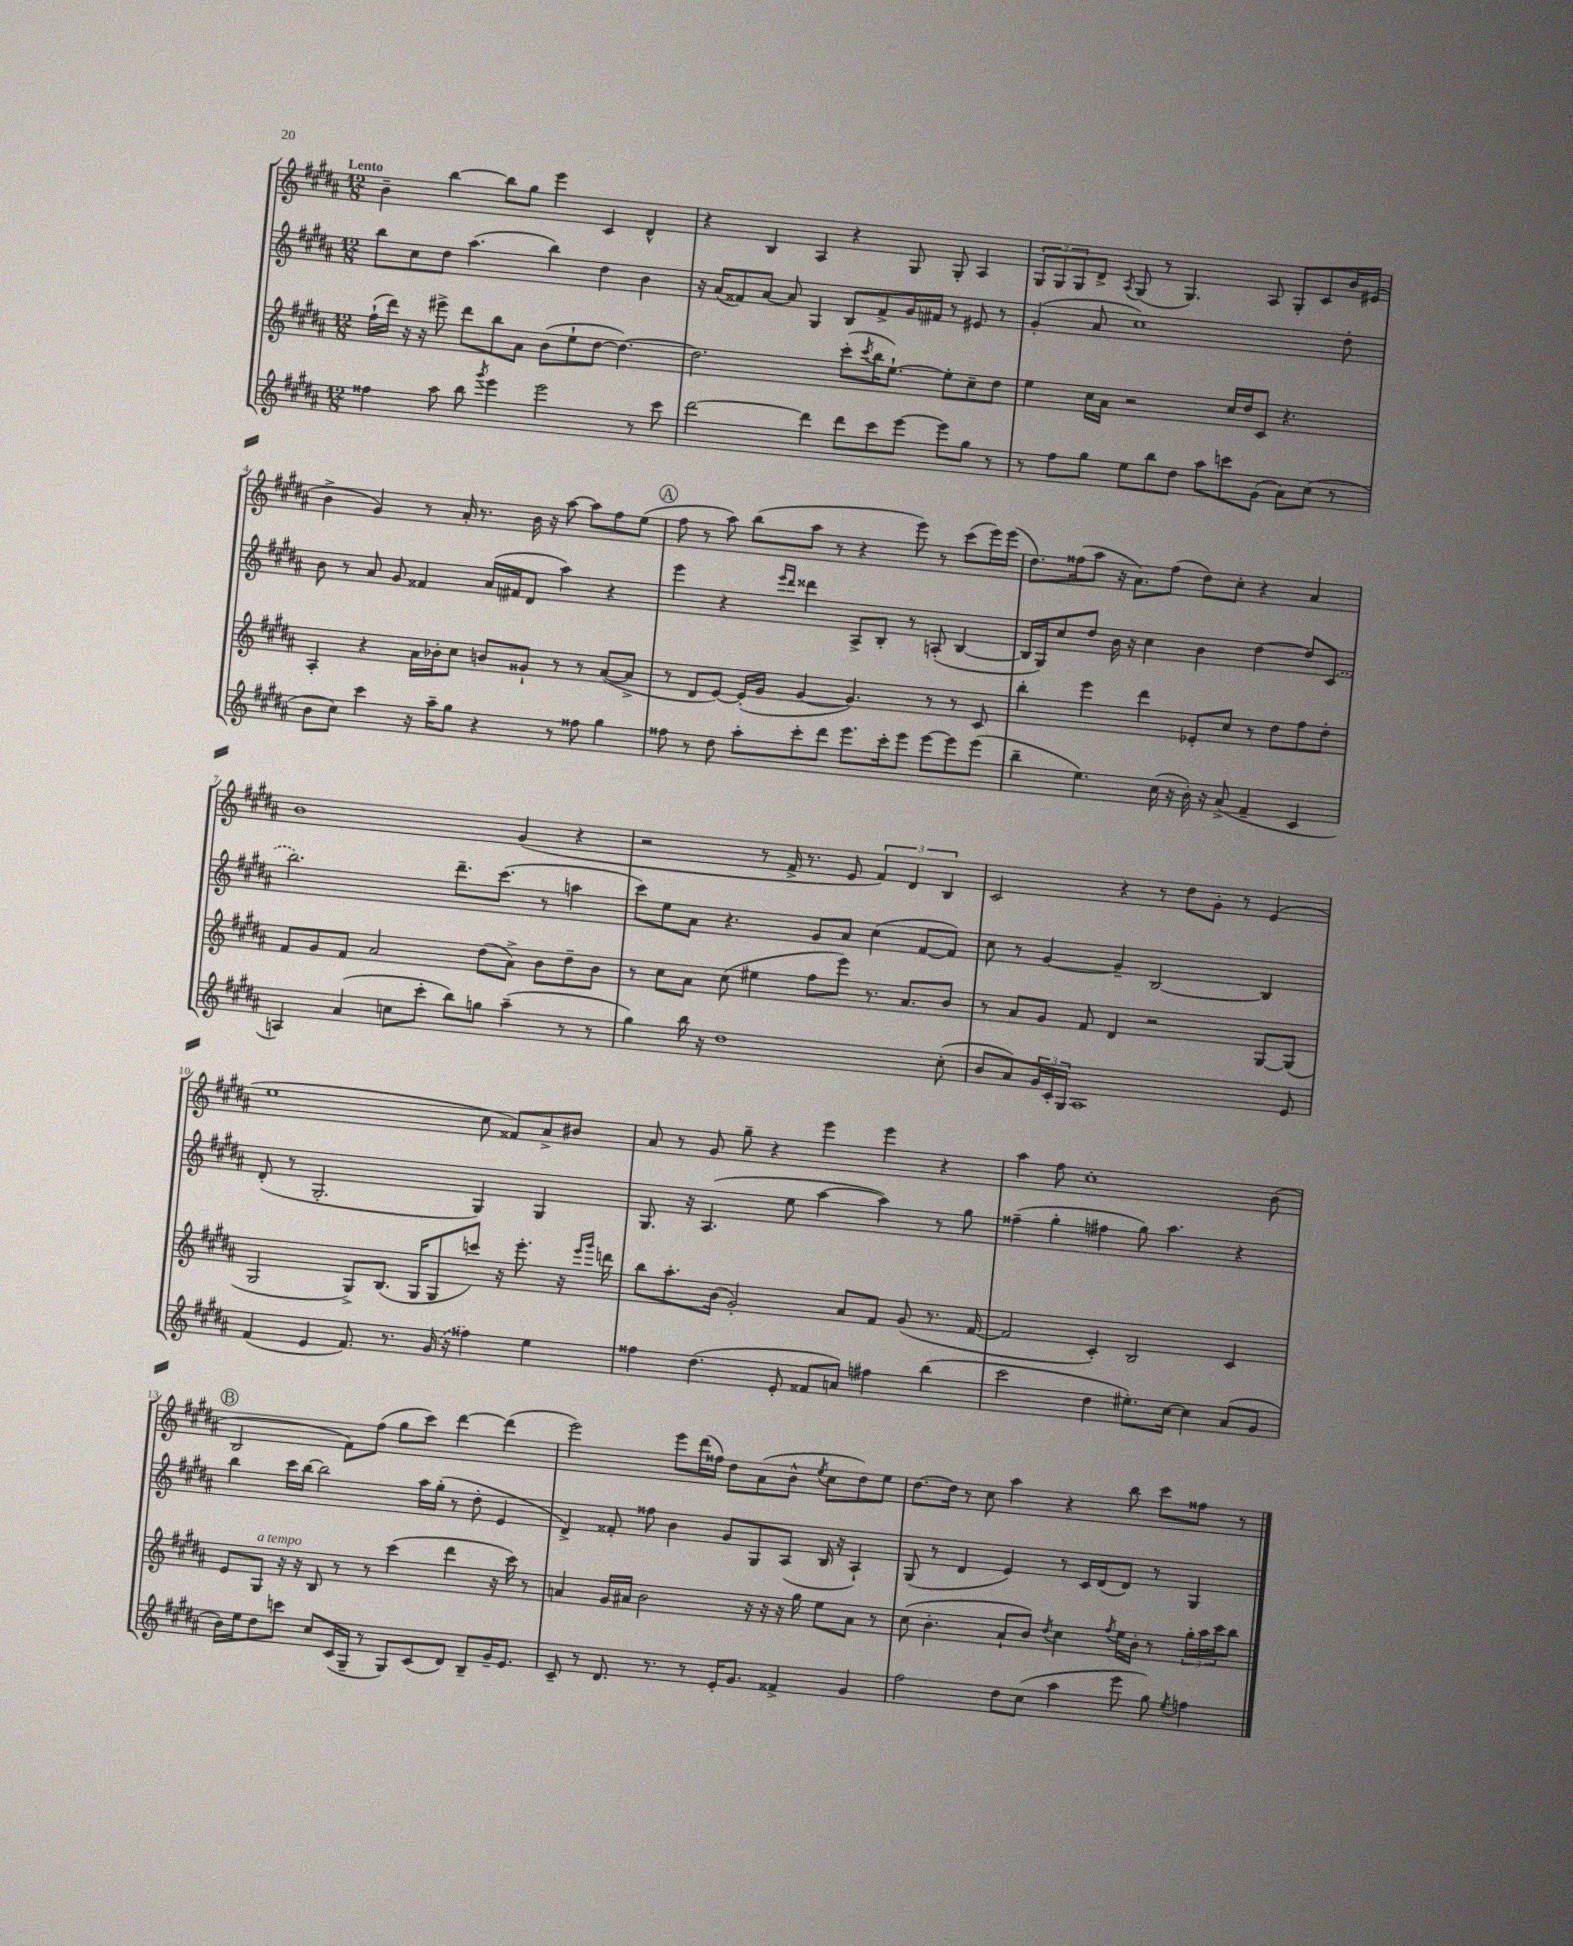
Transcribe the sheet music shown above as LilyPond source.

<<
\new StaffGroup <<
\new Staff = "s0" {
    \clef treble \key b \major \numericTimeSignature \time 12/8 \tempo "Lento"
    b'4-- b''4~ b''8 gis''8 e'''4 cis'4 dis'4-^ |
    r4 b4 ais4 r4 gis8 gis8-. ais4 |
    \tuplet 3/2 { gis8 gis8 gis8 } dis'8-> \acciaccatura { ais8 } gis8( r8 gis4.) ais8 gis8-. cis'8 b'16 eis'16( |
    b'4-> gis'4) r8 ais'16-. r8. b'16 r16 ais''8~ ais''8 fis''8 e''8( |
    \mark \markup { \circle "A" } fis''8 r8 ais''8) b''8( ais''8 r8 r4 e'''8) r8 cis'''8( e'''16) e'''16( |
    dis''8.) fisis''16( ais''8 r16 ais'8.) fisis''8( dis''8) cis''8-. r4 ais'4 |
    b'1 gis'4( r4 |
    r2 r8 fis'16-> r8. e'8 \tuplet 3/2 { fis'4) dis'4 b4 } |
    cis'2 r4 r8 dis''8 gis'8-. r8 e'4( |
    e''1 cis''8 fisis'8) ais'8-> bis'8 |
    ais'8 r8 gis'8 gis''8-- r4 e'''4 e'''4 r4 |
    ais''4 fis''8 cis''1-. b'8( |
    \mark \markup { \circle "B" } b2 fis'8) fis''8( gis''8 cis'''8) dis'''4~ dis'''4( |
    e'''2) e'''8 dis'''16( fisis''16) dis''8 ais'8( b'8-^ \acciaccatura { e''8 } cis''8 dis''8) e''8 |
    dis''8.~ dis''16 r8 cis''8 ais''4 r4 b''8 cis'''8 fisis''8 r8 \bar "|." |
}
\new Staff = "s1" {
    \clef treble \key b \major \numericTimeSignature \time 12/8
    b''8 cis''8 dis''8 ais''4.( b''4) dis''4 b'4 |
    r16 ais'16( fisis'8) ais'8~ ais'8 gis4 b8 fisis'8-> gis'16 fis'16 r8 eis'8 r8 |
    gis'4-.( ais'8 cis''1) dis''8-. |
    b'8 r8 ais'8 gis'8 fisis'4 ais'16( fis'16 dis'8 ais''4) r4 |
    \mark \markup { \circle "A" } e'''4 r4 \grace { e'''16 dis'''16 } disis'''4 ais8-> b8-. r8 a8-.( b4~ |
    b16 gis16) cis''8 dis''8 b'16 r16 cis''4 b'4 dis''4~ dis''8 \once \slurDashed cis'8( |
    b''2.) dis'''8.-- cis'''8.( r8 a''4 |
    cis'''8) e''8 ais'8 r4. gis'8 ais'8 cis''4( fis'8~ fis'8) |
    cis''8 r8 gis'4~ gis'4-- b2~ b4 |
    dis'8-.( r8 gis2.-. gis4) gis4 |
    gis8. r16 ais4.( e''8 ais''4~ ais''4) r8 gis''8 |
    fisis''4--( gis''4-. fis''4 gis''8) ais''4. r4 |
    \mark \markup { \circle "B" } b''4 cis'''16 b''16~ b''2 ais''16 gis''16-.( r8 dis''8-. e'4 |
    dis'4->) fisis'8-. fisis''8 b'4 gis'8 gis8 ais8( b16 r16 ais4-!) |
    gis8( r8 dis'4 e'4) r8 cis'16 dis'16( dis'8) r8 gis4 \bar "|." |
}
\new Staff = "s2" {
    \clef treble \key b \major \numericTimeSignature \time 12/8
    fis''16-!( dis'''16) r16 r16 eis'''8-> dis'''8 b''8 ais'8 b'8( e''8-! dis''8~ dis''4.~) |
    dis''2. cis'''8-.( \acciaccatura { cis'''8 } b''16 e''8.~-!) e''8-. cis''8-- dis''8 |
    e''4 cis''16 ais'16 r2 cis''16 dis''16 cis'8 r4. |
    ais4-. r4 ais'16 bes'16-. cis''8 b'8 gisis'8-! r8 r8 ais'8~( ais'8-> |
    \mark \markup { \circle "A" } r8 dis'8 e'8~) e'16-.( gis'16 gis'4~ gis'4.) r8 r8 cis'8 |
    b''4-. e'''4 dis'''4 ees'8-. cis''8 r8 dis''8 fis''8 dis''8-. |
    fis'8 gis'8 fis'8 ais'2 dis''8( ais'8->) b'8 dis''8-- b'8 |
    r8 cis''8 ais'8 cis''8( eis''4 fis''8 e'''8) r8. ais'8. b'8 |
    r8 ais'8 gis'8 fis'8 dis'4 r2 gis8~ gis8( |
    gis2 gis8->) b8.( gis16 gis8 c'''8) r16 e'''8.-. r16 \grace { e'''16 gis'''16 } d'''16 |
    b''8 ais''8.-. b'16( gis'2-.) ais'8 fis'8 gis'8( r8. fis'16~ |
    fis'2 cis'4-.) b2 cis'4 |
    \mark \markup { \circle "B" } e'8 gis8^\markup { \italic "a tempo" } r16 r16 b8 r8 r8 cis'''4( dis'''4 r16 cis'''16) r8 |
    a'4 gis'16 ais'16 b'2 r16 r16 r16 gis''16 e''8 ais'8 r8 |
    cis''8( b'4.-. ais'8-! b'8) \acciaccatura { dis''8 } cis''4 \acciaccatura { fis''8 } e''16 b'16-. r8 \tuplet 3/2 { gis''16-. ais''16 cis'''16 } b''8 \bar "|." |
}
\new Staff = "s3" {
    \clef treble \key b \major \numericTimeSignature \time 12/8
    fisis''4 ais''8 b''8 \acciaccatura { gis'''8 } e'''4 e'''2 r8 cis'''8 |
    dis'''2~ dis'''4 dis'''8 cis'''8 e'''8~ e'''8 gis''8 r8 |
    r8 fis''8 gis''8 e''8 b''8 dis''8 ais''8 c'''8 gis'8( ais'8) cis''8( r8 |
    b'8 cis''8) cis'''4 r16 ais''16-- gis''8 r4 r8 fisis''8 gis''4 |
    \mark \markup { \circle "A" } fisis''8 r8 dis''8 ais''8-. cis'''8-. dis'''8 e'''8. cis'''16-. e'''8 e'''8~ e'''8 e'''8( |
    b''4-- e''4.) cis''16( r16 b'16-.) r16 ais'8->( fis'4-- cis'4 |
    a4) ais'4( c''8 cis'''8-. b''8) g''8 ais''4--( r8 r8 |
    gis''4) b''16 r16 dis''1 cis''8-.( |
    b'8 ais'8) \tuplet 3/2 { gis'16 cis'16-. gis16 } ais1 e'8 |
    fis'4( e'4 fis'8.) r8. \once \slurDashed gis'16( r16 fisis''4) e''4 |
    fisis''4 dis''4.( e'8-. fisis'8 a'8) fis''4 b''4( |
    cis'''2 dis''4 eis''8.-.) cis''16~ cis''4 ais'8( gis'8 |
    \mark \markup { \circle "B" } b'16) e''16 dis''8 c'''8 cis''8 cis'16( gis16-- r8 gis8) cis'8( dis'8) b8-- gis'16-- e'8. |
    cis'8-- r8 dis'8. r8. r8 e'16-. gis'8. fisis'4-> gis'4 |
    fis''2 dis''8 cis''8( ais''4 e'''8 gis''8) \acciaccatura { e''8 } f''4 \bar "|." |
}
>>
>>
